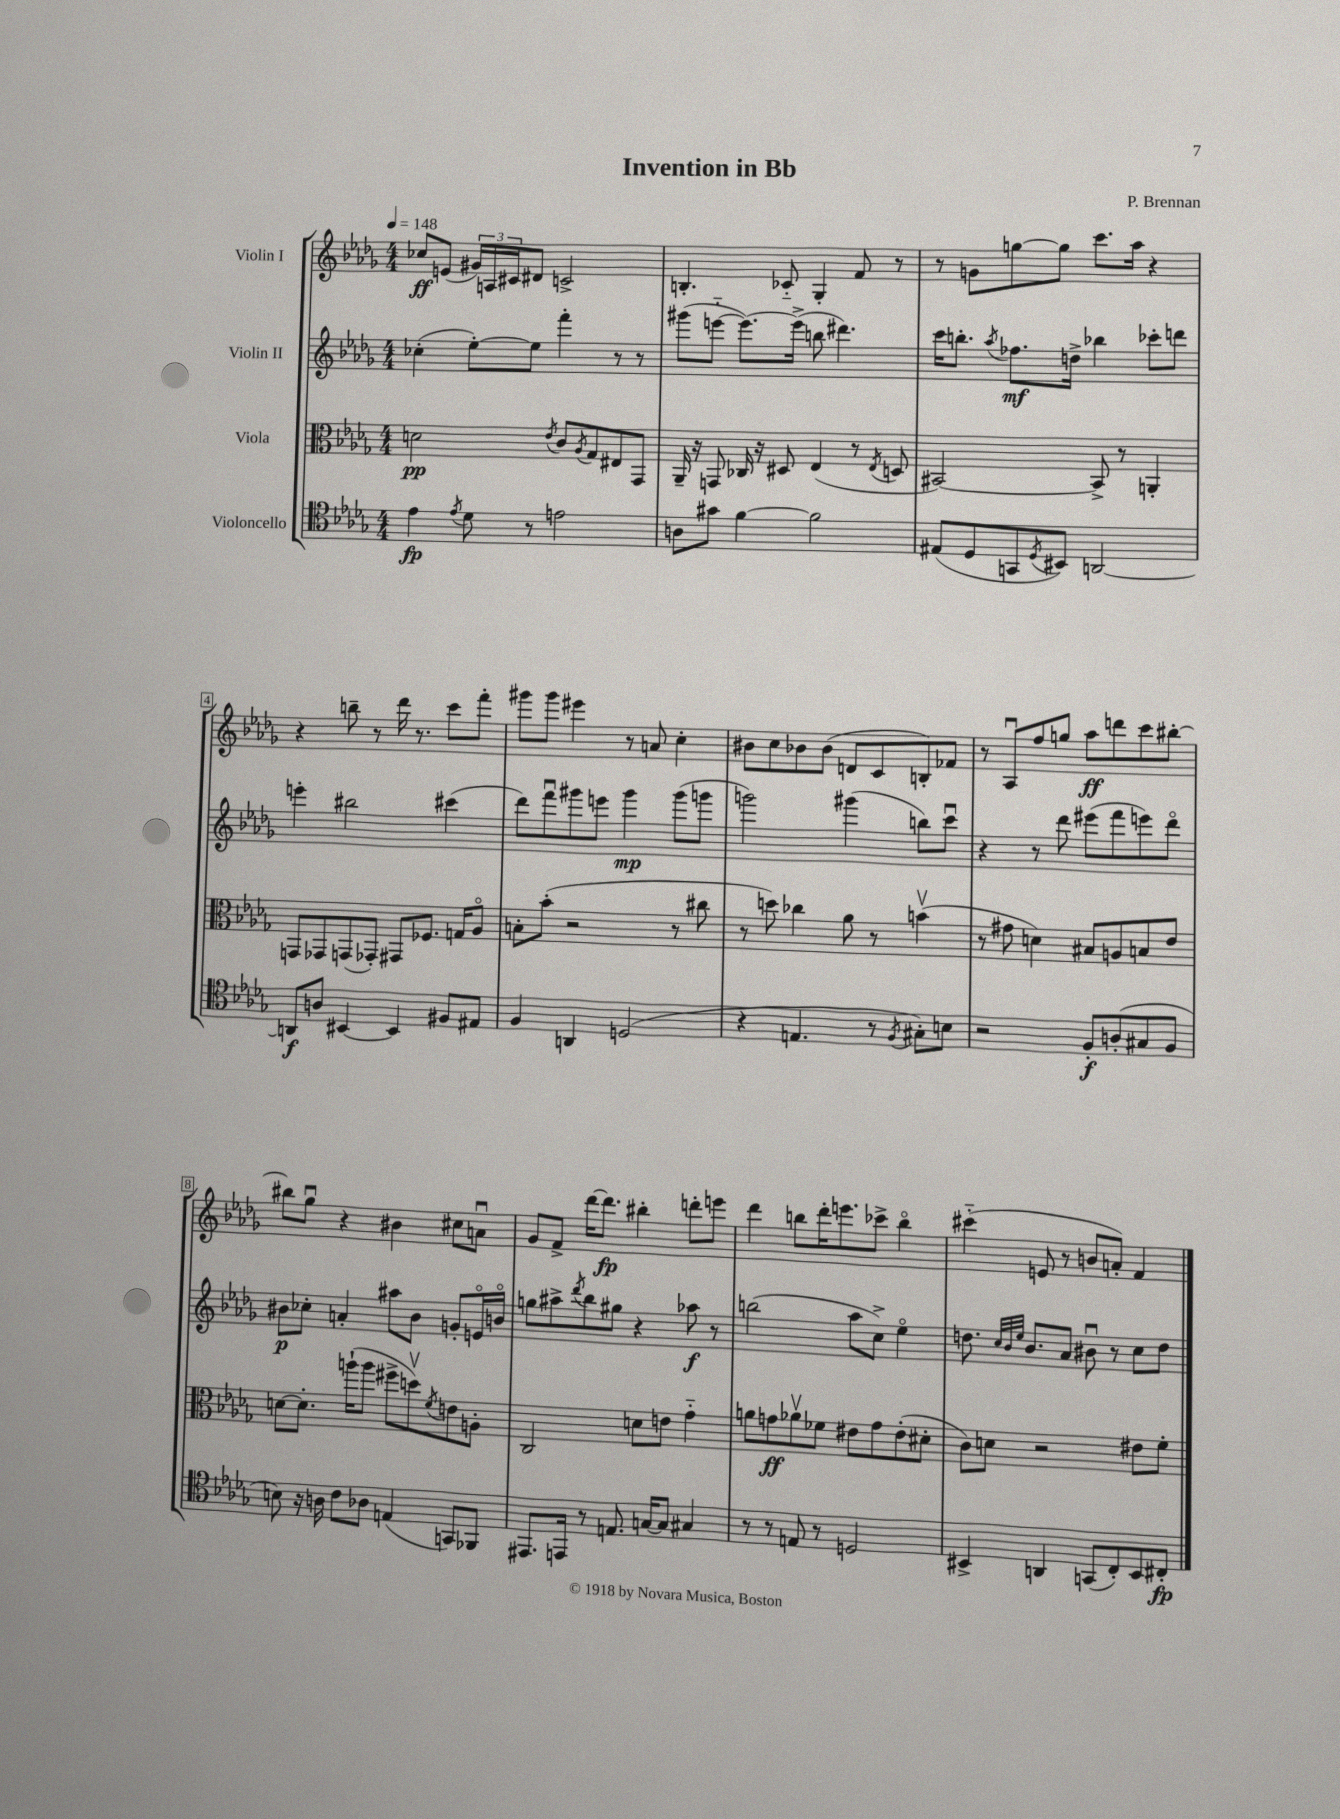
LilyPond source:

\header { title = "Invention in Bb" composer = "P. Brennan" }
<<
\new StaffGroup <<
\new Staff = "s0" \with { instrumentName = "Violin I" } {
    \clef treble \key des \major \numericTimeSignature \time 4/4 \tempo 4 = 148
    ces''8\ff e'8( \tuplet 3/2 { gis'16) a16 cis'16 } dis'8 c'2-> |
    b4.-. ces'8-_ ges4-. f'8 r8 |
    r8 g'8 g''8~ g''8 c'''8. aes''16 r4 |
    r4 b''8-- r8 des'''16 r8. c'''8 f'''8-. |
    gis'''8 gis'''8 eis'''4 r8 a'8 c''4-. |
    bis'8 c''8 bes'8 bes'8( d'8 c'8 b8-.) fes'8 |
    r8 aes8\downbow f''8 g''8 aes''8\ff d'''8 c'''8 bis''8~-. |
    bis''8 ges''8\downbow r4 bis'4 cis''8 a'8\downbow |
    ges'8 f'8-> des'''16~ des'''8.\fp bis''4-. d'''8-. e'''8 |
    des'''4 b''8 des'''16-. e'''8. ces'''8-> b''4\flageolet |
    cis'''4-_( e'8 r8 b'8 a'8-.) f'4 \bar "|." |
}
\new Staff = "s1" \with { instrumentName = "Violin II" } {
    \clef treble \key des \major \numericTimeSignature \time 4/4
    ces''4-.( ees''8~-.) ees''8 f'''4-. r8 r8 |
    gis'''8( e'''8~-_ e'''8.~) e'''16->( b''8 dis'''4.) |
    c'''16 b''8.-. \acciaccatura { aes''8 } fes''8.\mf d''16-> bes''4 ces'''8-. d'''8 |
    e'''4-. bis''2 cis'''4( |
    des'''8) f'''8\downbow gis'''8 e'''8 gis'''4\mp gis'''8( g'''8 |
    g'''2) gis'''4( b''8) c'''8\downbow |
    r4 r8 des'''8 eis'''8( f'''8 e'''8) des'''8\flageolet |
    bis'8\p ces''8-. a'4-. ais''8 bis'8 g'8-. e'16\flageolet b'16\flageolet |
    g''8 ais''8-> \acciaccatura { des'''8 } bes''8 gis''8 r4 aes''8\f r8 |
    b''2( aes''8 c''8->) ees''4\flageolet |
    d''8. \grace { c''32 bes'32 ees''32 } bes'8. aes'8 bis'8\downbow r8 c''8 d''8 \bar "|." |
}
\new Staff = "s2" \with { instrumentName = "Viola" } {
    \clef alto \key des \major \numericTimeSignature \time 4/4
    d'2\pp \acciaccatura { ees'8 } c'8 \acciaccatura { aes8 } ges8 eis8 ges,8 |
    aes,16-- r16 g,8 ces16 r16 dis8 ees4( r8 \acciaccatura { ees8 } d8 |
    bis,2~) bis,8-> r8 a,4-. |
    g,8 ges,8 g,8( ges,8-.) gis,8 fes8. g16 aes8\flageolet |
    b8-. bes'8-.( r2 r8 cis''8 |
    r8 d''8) ces''4 aes'8 r8 b'4\upbow( |
    r8 gis'8 d'4) bis8 a8 b8 ees'8 |
    d'8~ d'8.-. a''16-!( a''8 fis''8-> d''8\upbow) \acciaccatura { f'8 } e'8 a8-. |
    c2 d'8 e'8 ges'4-_ |
    a'8 g'8\ff aes'8\upbow fes'8 eis'8 g'8 eis'8-.( dis'8-. |
    c'8) d'8 r2 eis'8 f'8-. \bar "|." |
}
\new Staff = "s3" \with { instrumentName = "Violoncello" } {
    \clef tenor \key des \major \numericTimeSignature \time 4/4
    ees'4\fp \acciaccatura { ees'8 } des'8 r8 e'2 |
    a8 gis'8 f'4~ f'2 |
    eis8( des8 g,8 \acciaccatura { des8 } bis,8) a,2~ |
    a,8\f a8 bis,4~ bis,4 fis8 eis8 |
    f4 a,4 d2( |
    r4 e4. r8 \acciaccatura { f8 } gis8-.) b8 |
    r2 f8-.\f a8-.( gis8 f8 |
    b8) r16 a16 c'8 aes8 e4( g,8) fes,8 |
    eis,8. e,16 r8 e8. g16~ g8 gis4 |
    r8 r8 e8 r8 d2 |
    bis,4-> a,4 g,8( c8-.) bis,8 cis8-.\fp \bar "|." |
}
>>
>>
\layout { \context { \Score \override BarNumber.stencil = #(make-stencil-boxer 0.1 0.3 ly:text-interface::print) } }
